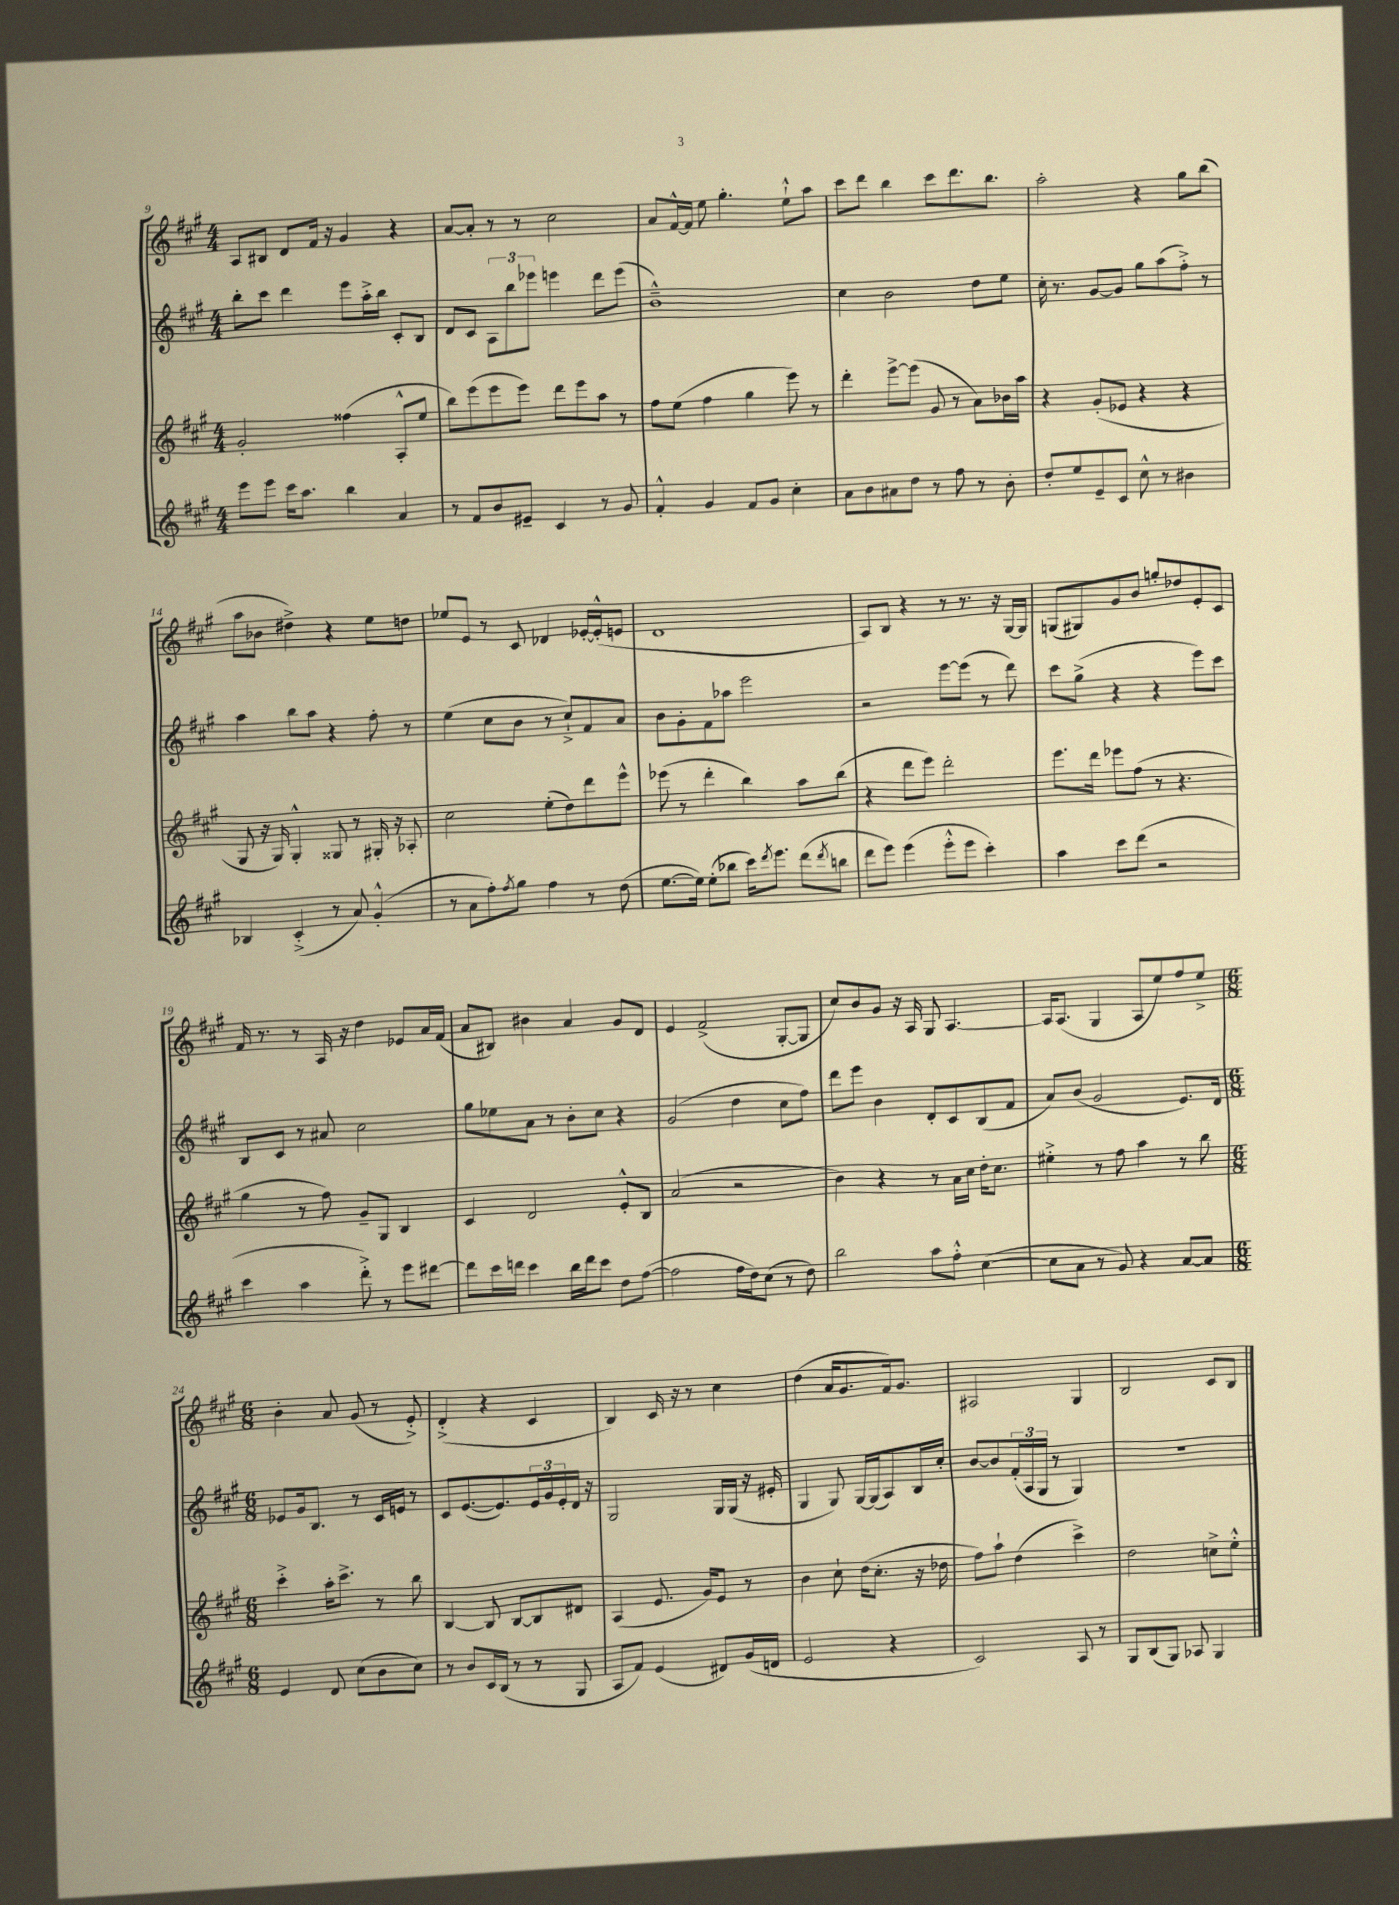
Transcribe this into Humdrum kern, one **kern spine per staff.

**kern	**kern	**kern	**kern
*part4	*part3	*part2	*part1
*staff4	*staff3	*staff2	*staff1
*clefG2	*clefG2	*clefG2	*clefG2
*k[f#c#g#]	*k[f#c#g#]	*k[f#c#g#]	*k[f#c#g#]
*M4/4	*M4/4	*M4/4	*M4/4
=9	=9	=9	=9
8eee\L	2g#'/	8bb'\L	8A/L
8eee\J	.	8ccc#\J	8B#X/J
16ccc#\KL	.	4ddd\	8d/L
8.aa\J	.	.	.
.	.	.	16f#/Jk
.	.	.	16r
4bb\	(4ff##X\	8eee\L	4g#/
.	.	16aa'^\L	.
.	.	16bb\JJ	.
4a/	8A'^^/L	8c#'/L	4r
.	8ee/J	8B/J	.
=10	=10	=10	=10
8r	8bb\L)	8d/L	[8a/L
8f#/L	(8eee\	8c#/J	8a'/J]
8b/	8eee\	12A\L	8r
.	.	12bb\	.
8e#X~/J	8eee\J)	.	8r
.	.	12eee-X\J	.
4c#/	8ddd\L	4eeen\	2cc#\
.	8eee\	.	.
8r	8aa\J	8ddd\L	.
8g#/	8r	(8eee\J	.
=11	=11	=11	=11
4f#'^^/	8ff#\L	1b~^^)	8a/L
.	(8ee\J	.	[16f#^^/L
.	.	.	16f#/JJ]
4g#/	4ff#\	.	8ee\
.	.	.	4.gg#'\
8f#/L	4gg#\	.	.
8g#/J	.	.	.
4cc#'\	8eee\)	.	8ee`^^\L
.	8r	.	8aa\J
=12	=12	=12	=12
8a\L	4ddd'\	4cc#\	8ccc#\L
8b\	.	.	8ddd\J
8a#X\	[8eee^\L	2b\	4bb\
8dd\J	(8eee\J]	.	.
8r	8g#/	.	8ccc#\L
8ff#\	8r	.	8.ddd\
8r	8a\L)	8dd\L	.
.	.	.	8.bb\J
8b'\	16b-X\L	8ee\J	.
.	16aa\JJ	.	.
=13	=13	=13	=13
8dd'/L	4r	16cc#'\	2aa'\
.	.	8.r	.
8ee/	.	.	.
8e~/	(8g#'/L	[8g#/L	.
8c#/J	8e-X/J	8g#/J]	.
8cc#^^\	4r	8gg#\L	4r
8r	.	(8aa\	.
4b#X\	4r	8ff#'^\J)	8gg#\L
.	.	8r	(8bb\J
!!LO:LB:g=z
=14	=14	=14	=14
4B-X/	8G#/	4aa\	8aa\L
.	16r	.	8b-X\J
.	16G#/)	.	.
(4c#'^/	4G#'^^/	8bb\L	4dd#X^\)
.	.	8aa\J	.
8r	8G##X/	4r	4r
8a/)	8r	.	.
(4g#'^^/	16G#X'/	8ff#'\	8ee\L
.	16r	.	.
.	8A-X'/	8r	8ddn\J
=15	=15	=15	=15
8r	2cc#\	(4ee\	8ee-X/L
8a\L	.	.	8e/J
8ff#'\)	.	8cc#\L	8r
8qff#/	.	.	.
8gg#\J	.	8b\J	8c#/
4ff#\	(8ee'\L	8r	4d-X/
.	8dd\)	8cc#`^/L)	.
8r	8ddd\	8f#/	[16e-X'/LL
.	.	.	(16e-'^^/J]
(8dd\	8eee^^\J	8a/J	8en/J
=16	=16	=16	=16
[8.ee\L	(8eee-X\	8b\L	1d
.	8r	8g#'\	.
16ee\Jk])	.	.	.
(8ee'\L	4ddd'\	8f#\	.
8bb-X\J	.	8aa-X\J	.
16ccc#\KL)	4bb\)	2eee\	.
8qddd/	.	.	.
8.eee\J	.	.	.
(8ddd\L	8aa\L	.	.
8qddd/	.	.	.
8bbn\J	(8bb\J	.	.
=17	=17	=17	=17
8ddd\L	4r	2r	8A/L)
8eee\J)	.	.	8B/J
(4eee\	8ddd\L	.	4r
.	8eee\J)	.	.
8eee'^^\L	2ddd'\	[8eee\L	8r
8eee\J	.	(8eee\J]	8.r
4ccc#'\)	.	8r	.
.	.	.	16r
.	.	8ddd\)	[16G#/LL
.	.	.	16G#/JJ]
=18	=18	=18	=18
4aa\	8.eee\L	8ccc#\L	(8Gn/L
.	.	(8gg#^\J	8G#X/)
.	16ddd\Jk	.	.
8ccc#\L	8eee-X\L	4r	8g#/
(8ddd\J	(8ff#\J	.	8b/J
2r	8r	4r	8ggn'/L
.	4.r	.	8dd-X/
.	.	8eee\L)	8e'/
.	.	8ccc#\J	8c#/J
!!LO:LB:g=z
=19	=19	=19	=19
4ccc#\	4gg#\	8B/L	16f#/
.	.	.	8.r
.	.	8c#/J	.
4aa\	8r	8r	8r
.	8ff#\)	8a#X/	16A/
.	.	.	16r
8ddd'^\)	8g#~/L	2cc#\	4dd\
8r	8G#/J	.	.
8eee\L	4B/	.	8e-X/L
[8ddd#X\J	.	.	16a/L
.	.	.	(16f#/JJ
=20	=20	=20	=20
8ddd#\L]	4c#/	8gg#\L	8a/L
16ccc#\L	.	8ee-X\	8B#X/J)
16dddn\JJ	.	.	.
4ccc#\	2d/	8a\J	4b#X\
.	.	8r	.
16bb\LL	.	8b'\L	4a/
16ddd\J	.	.	.
8ccc#\J	.	8cc#\J	.
8dd\L	8e'^^/L	4r	8g#/L
([8ff#\J	8B/J	.	8d/J
=21	=21	=21	=21
2ff#\]	(2a/	(2g#/	4e/
.	.	.	(2f#^/
16ff#\LL	2r	4dd\	.
16dd\J)	.	.	.
(8cc#\J	.	.	.
8r	.	8cc#\L	[8G#'/L
8dd\)	.	8ff#\J)	8G#/J]
=22	=22	=22	=22
2bb\	4b\)	8ddd\L	8cc#/L)
.	.	8eee\J	8b/
.	4r	4b\	8g#/J
.	.	.	16r
.	.	.	16A/
8aa\L	8r	8d'/L	8G#/
8ff#'^^\J	16a\LL	8c#/	[4.A/
.	16cc#\JJ	.	.
([4cc#\	16dd'\KL	(8B/	.
.	8.cc#\J	.	.
.	.	8f#/J	.
=23	=23	=23	=23
8cc#\L]	4ee#X'^\	8a/L)	16A/KL]
.	.	.	(8.A/J
8a\J	.	(8b/J	.
8r	8r	2g#/	4G#/
8g#/)	8ff#\	.	.
4r	4aa\	.	8A/L
.	.	.	8ee/)
[8a/L	8r	8.e/L)	8ff#/
8a/J]	8bb\	.	8ee^/J
.	.	16d/Jk	.
!!LO:LB:g=z
=24	=24	=24	=24
*M6/8	*M6/8	*M6/8	*M6/8
4e/	4ccc#'^\	8e-X/L	4b'\
.	.	16g#/k	.
.	.	8.B/J	.
8d/	16aa'\KL	.	8a/
.	8.ccc#^\J	.	.
(8cc#\L	.	8r	(8g#/
8b\	8r	16c#/LL	8r
.	.	16en/JJ	.
8cc#\J)	8bb\	8r	8e'^/)
=25	=25	=25	=25
8r	[4B/	8c#/L	(4d'^/
8b/L	.	([8.e/	.
16c#/L	8B/]	.	4r
(16B/JJ	.	8.e/])	.
8r	[8B/L	.	.
8r	8B/]	24e/L	4c#/
.	.	24g#/	.
.	.	24e'/	.
8G#/	8d#X/J	16d/JJ	.
.	.	16r	.
=26	=26	=26	=26
8A/L	(4A/	2G#/	4B/)
8f#/J)	.	.	.
(4e/	8.e/	.	16c#/
.	.	.	16r
.	.	.	8r
.	16g#/KL)	.	.
8d#X/L)	8e/J	16G#/LL	4cc#\
.	.	(16G#/JJ	.
(16g#/L	8r	16r	.
16dn/JJ	.	16e#X'/	.
=27	=27	=27	=27
2e/	4b\	4G#/	(4dd\
.	8cc#`\	8G#/)	16a/KL
.	.	.	8.g#/
.	(16dd\KL	[16G#/LL	.
.	8.cc#'\J	(16G#/J]	.
4r	.	8A/)	16f#/k)
.	.	.	8.g#/J
.	16r	16B/L	.
.	16dd-X\	16cc#'/JJ	.
=28	=28	=28	=28
2c#/)	8ff#\L)	[8b/L	2A#X/
.	8aa`\J	8b/]	.
.	(4dd\	(24f#'/L	.
.	.	24A/	.
.	.	24G#/JJ	.
.	.	8r	.
8A/	4ccc#^\)	4G#/)	4G#/
8r	.	.	.
=29	=29	=29	=29
8G#/L	2dd\	2.r	2B/
(8B/	.	.	.
8G#/J)	.	.	.
8A-X/	.	.	.
4G#/	8ccn^\L	.	8c#/L
.	8ee'^^\J	.	8B/J
==	==	==	==
*-	*-	*-	*-
